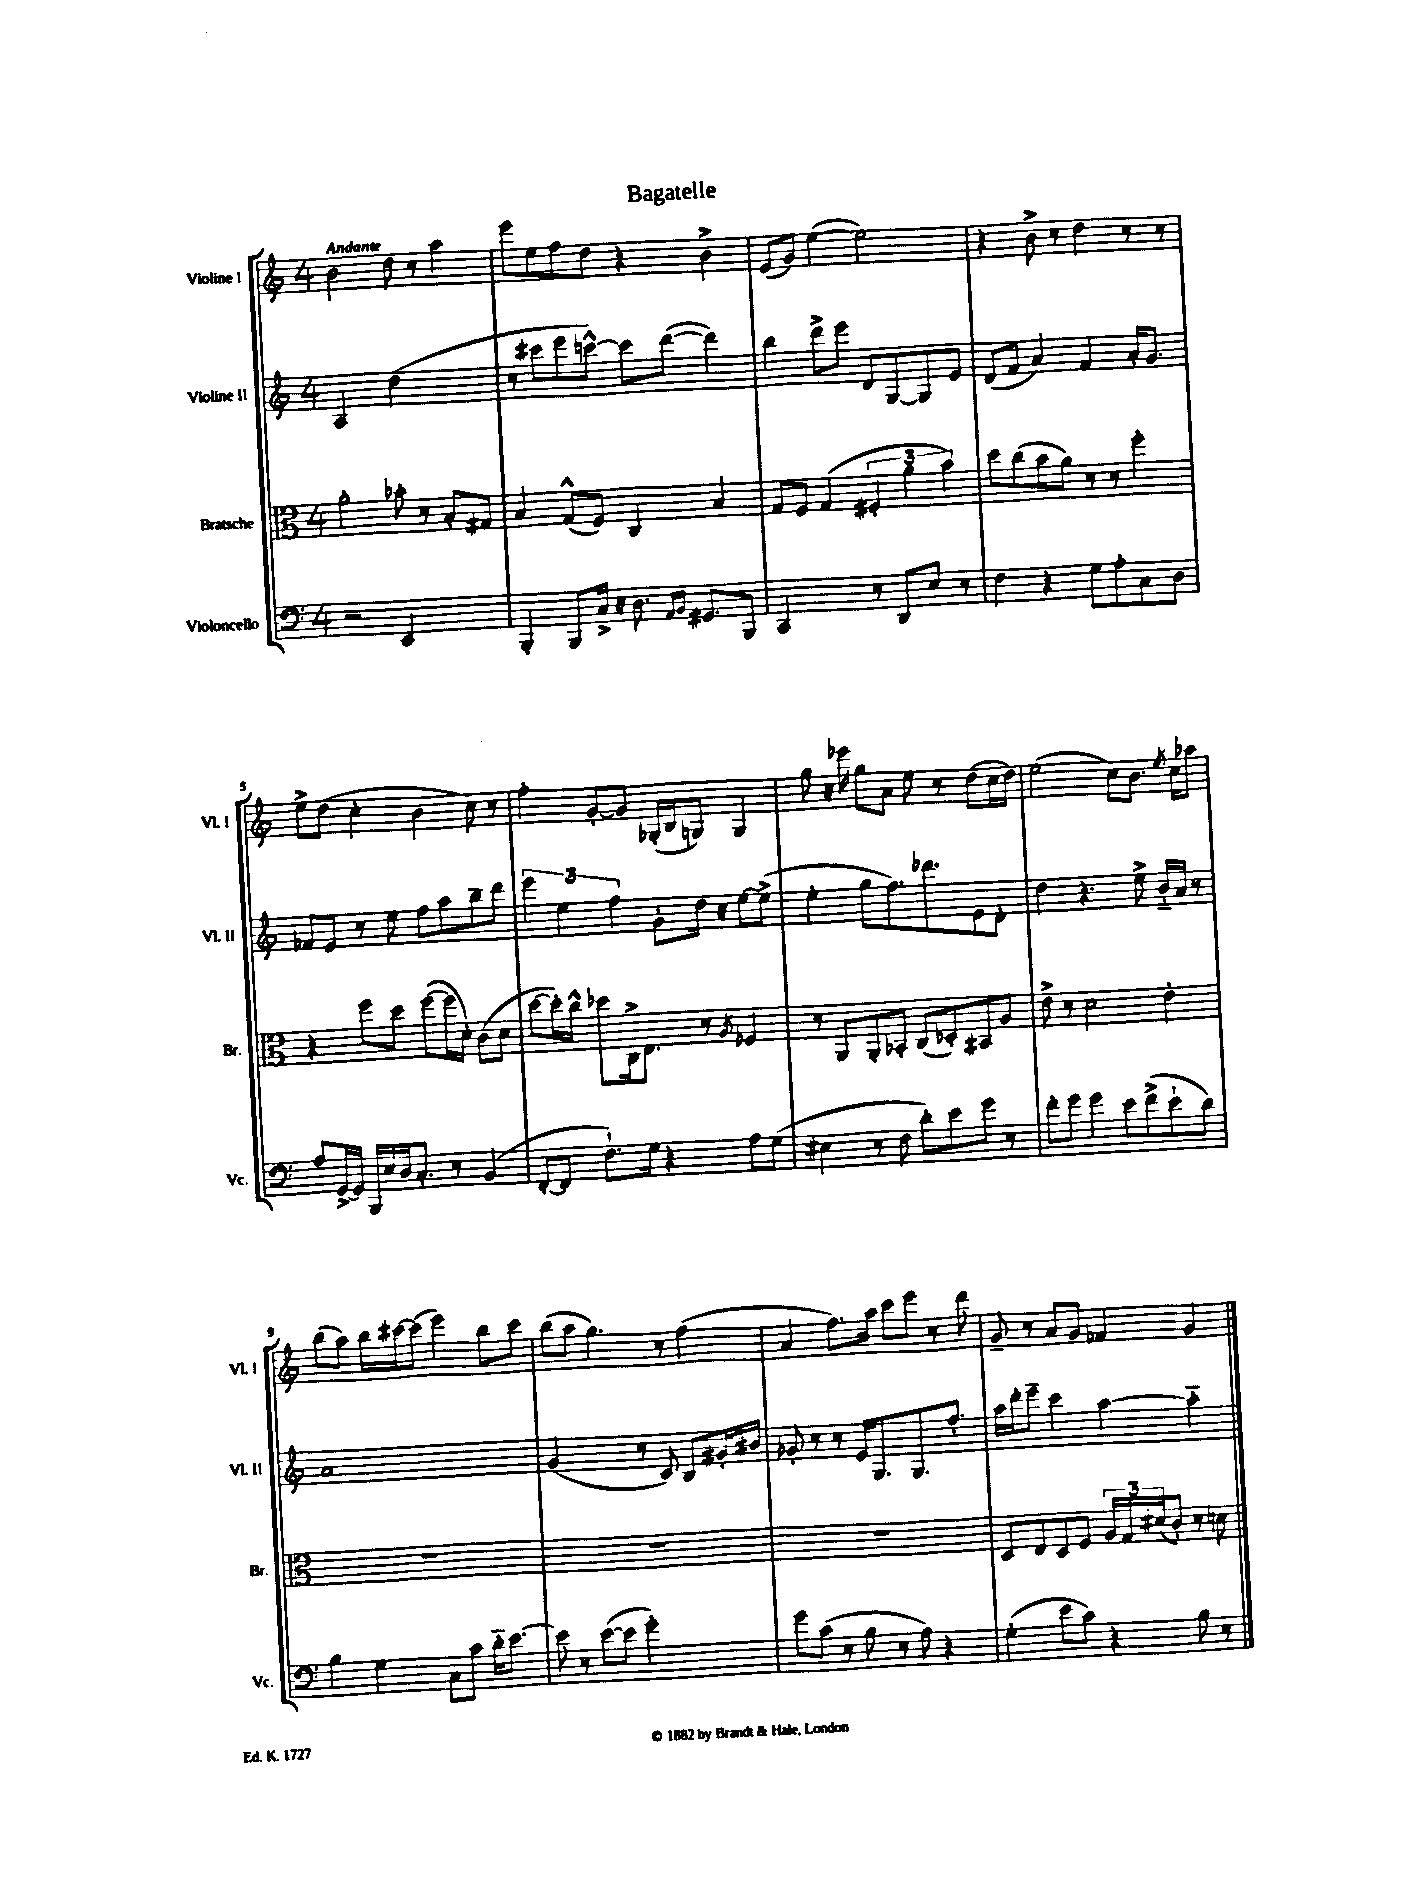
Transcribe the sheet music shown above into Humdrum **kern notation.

**kern	**kern	**kern	**kern
*part4	*part3	*part2	*part1
*staff4	*staff3	*staff2	*staff1
*I"Violoncello	*I"Bratsche	*I"Violine II	*I"Violine I
*I'Vc.	*I'Br.	*I'Vl. II	*I'Vl. I
*clefF4	*clefC3	*clefG2	*clefG2
*k[]	*k[]	*k[]	*k[]
*M4/4	*M4/4	*M4/4	*M4/4
=1	=1	=1	=1
!	!	!	!LO:TX:a:B:t=Andante
2r	2a'\	2A/	2b\
2EE/	8b-X'\	(2dd\	8dd\
.	8r	.	8r
.	8B'/L	.	4aa\
.	8G#X/J	.	.
=2	=2	=2	=2
4BBB'/	4B/	8r	8eee\L
.	.	8ccc#X\L	8ee\
8BBB/L	(8G^^/L	8eee\	8ff\
16C^/Jk	8F/J)	[8cccn^^\J)	8dd\J
16r	.	.	.
8.D\	4C/	8ccc\L]	4r
.	.	([8ddd\J	.
16qqAA/LL	.	.	.
16qqBB/JJ	.	.	.
8.GG#X/L	.	.	.
.	4B/	4ddd\])	4b^\
8BBB/J	.	.	.
=3	=3	=3	=3
2CC/	8G/L	4bb\	(8e/L
.	8F/J	.	8g/J)
.	(4G/	8ddd^\L	([4ee\
.	.	8eee\J	.
8r	6F#X'/	8d/L	2ee\])
8DD/L	.	[8G/	.
.	6a\	.	.
8E/J	.	8G/]	.
.	6b\)	.	.
8r	.	8e/J	.
=4	=4	=4	=4
4F\	8dd\L	(8d/L	4r
.	(8cc\	8f/J	.
4r	8b\	4a/)	8b^\
.	8a\J)	.	8r
8G\L	8r	4f/	4dd\
8A'\	8r	.	.
8C\	4ff'\	16a'/KL	8r
.	.	8.g/J	.
8D\J	.	.	8r
!!LO:LB:g=z
=5	=5	=5	=5
8A/L	4r	8f-X/L	8ee^\L
[16GG^/L	.	8e/J	(8dd\J
16GG/JJ]	.	.	.
16BBB/LL	8ff\L	8r	4cc'\
16E/	.	.	.
16D/J	8dd\J	8ee\	.
8.C'/J	.	.	.
.	([8ff\L	8ff\L	4b\
8r	16ff\L]	8aa\	.
.	16d'\JJ)	.	.
(4BB/	(8c\L	8bb~\	8cc\)
.	8d\J	8ddd\J	8r
=6	=6	=6	=6
[8FF'/L	[8dd\L	6eee\	4ff'\
8FF/J]	16dd'\L])	.	.
.	.	6ee\	.
.	16cc^^\JJ	.	.
8.F`\L)	8dd-X\L	.	[8g'/L
.	.	6ff\	.
.	16C^\k	.	8g/J]
16G\Jk	8.E\J	.	.
4r	.	8g'\L	(16G-X'/LL
.	.	.	16B/J
.	8r	16dd\Jk	8Gn/J)
.	.	16r	.
.	8qA/	.	.
8A\L	4F-X/	[8ee\L	4G/
(8G\J	.	(8ee^\J]	.
=7	=7	=7	=7
4E#X\	8r	4ee'\	8gg\
.	8AA/L	.	16r
.	.	.	16eee-X\
8r	8AA'/	8gg\L	8gg\L
8F\	8BB-X'/J	8.ff\)	8a\J
8d'\L)	(8C/L	.	8ee\
.	.	8.ddd-X\	.
8e\	8D-X'/)	.	8r
8g\J	8BB#X/	8e\	(8dd\L
8r	8A/J	8d'\J	16cc\L
.	.	.	16dd\JJ)
=8	=8	=8	=8
8f'\L	8e^\	4dd\	(2ee\
8g\J	8r	.	.
4g\	2d\	4.r	.
8e\L	.	.	8cc\L)
(8f^\	.	8ee^\	8.b\J
8e`\	4e'\	16b/LL	.
.	.	.	8qee/
.	.	16a/JJ	16cc\KL
8d\J)	.	8r	8aa-X\J
!!LO:LB:g=z
=9	=9	=9	=9
4B\	1r	1a	(8bb\L
.	.	.	8aa\J)
4G\	.	.	16bb\LL
.	.	.	[16ccc#X\J
.	.	.	(8ccc#\J]
8C\L	.	.	4eee\)
8c\J	.	.	.
16d\KL	.	.	8bb\L
[8.e\J	.	.	.
.	.	.	8ccc#\J
=10	=10	=10	=10
8e\]	1r	(2g/	(8bb\L
8r	.	.	8aa\J
([8e\L	.	.	4.gg\)
8e\J]	.	.	.
2g'\)	.	8r	.
.	.	8c/)	8r
.	.	8B/L	(4ff\
.	.	16g#X'/L	.
.	.	16b#X/JJ	.
=11	=11	=11	=11
8g\L	1r	8g-X'/	4a/
(8c\J	.	8r	.
8r	.	8r	8.ff\L)
8B\	.	16e/KL	.
.	.	8.G/	16aa\Jk
8r	.	.	8ccc\L
8A\)	.	8.G/	8eee\J
4r	.	.	8r
.	.	8.ff'/J	.
.	.	.	8ddd\
=12	=12	=12	=12
(4G'\	8D/L	16aa\LL	8g~/
.	.	16ddd'\J	.
.	8E/	8eee~\J	8r
8e\L	8D/	4ccc\	8a/L
8c\J)	8F/J	.	8g/J
4r	24A/LL	[4aa\	4f-X/
.	24G/	.	.
.	(24d#X/J	.	.
.	8c'/J)	.	.
8B\	8r	4aa\]	4g/
8r	8dn\	.	.
==	==	==	==
*-	*-	*-	*-
